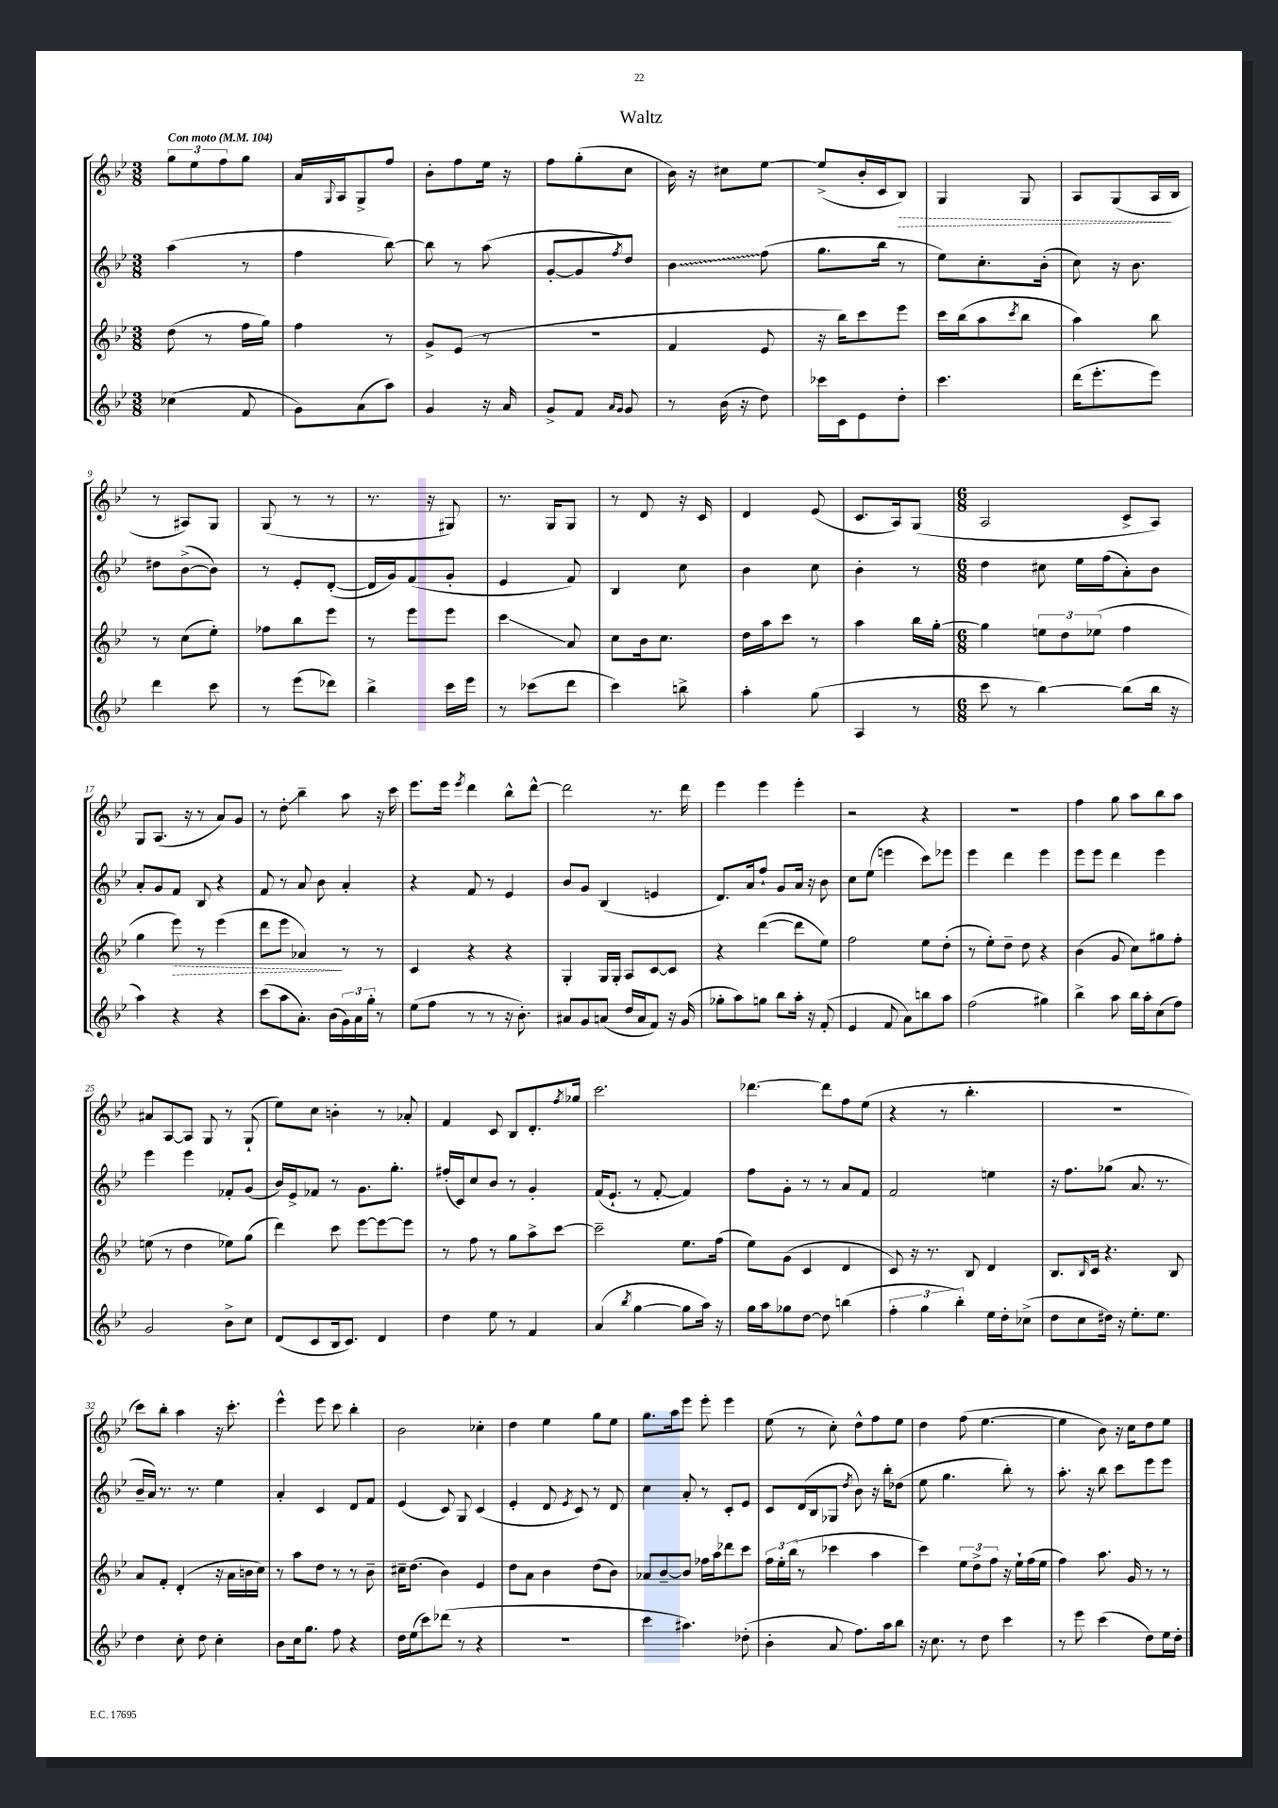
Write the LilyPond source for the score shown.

\header { title = "Waltz" }
<<
\new StaffGroup <<
\new Staff = "s0" {
    \clef treble \key bes \major \numericTimeSignature \time 3/8 \tempo "Con moto" 4 = 104
    \tuplet 3/2 { g''8 ees''8 f''8 } g''8 |
    a'16 \appoggiatura { g8 } a16 g8-> f''8 |
    bes'8-. f''8 ees''16 r16 |
    f''8 g''8-.( c''8 |
    bes'16) r16 cis''8 ees''8~ |
    ees''8->( bes'16-. c'16 \once \override Hairpin.style = #'dashed-line bes8\>) |
    g4 g8 |
    a8 g8( a16\! bes16 |
    r8 ais8) g8 |
    g8( r8 r8 |
    r8. r16 gis8) |
    r8. g16 g8 |
    r8 d'8 r16 c'16 |
    d'4 ees'8( |
    c'8. a16) g8( |
    \numericTimeSignature \time 6/8 a2 c'8-> a8) |
    g8 a8.( r16 r8 a'8) g'8 |
    r8 d''8-.\glissando bes''4-- a''8 r16 c'''16 |
    ees'''8. ees'''16 \acciaccatura { ees'''8 } d'''4 bes''8-^ d'''8~-^ |
    d'''2 r8. d'''16 |
    ees'''4 ees'''4 ees'''4-. |
    r2 r4 |
    R2. |
    f''4 g''8 a''8 bes''8 a''8 |
    ais'8 a8~ a8 g8 r8 g8-!( |
    ees''8) c''8 b'4-. r8 aes'8-. |
    f'4 c'8 bes8 d'8.-. \acciaccatura { f''8 } ges''16 |
    c'''2. |
    des'''4.~ des'''8 f''8 ees''8( |
    r4 r8 bes''4.-. |
    R2. |
    c'''8) bes''8-. a''4 r16 c'''8.-. |
    ees'''4-^ ees'''8 c'''8 bes''4-. |
    bes'2 ces''4-. |
    d''4 ees''4 g''8 ees''8 |
    g''8. a''16 ees'''8 ees'''8-. ees'''4 |
    ees''8( r8 c''8-.) d''8-^ f''8 ees''8 |
    d''4 f''8( ees''4.~ |
    ees''4 bes'8) r16 c''16 d''8 ees''8 \bar "|." |
}
\new Staff = "s1" {
    \clef treble \key bes \major \numericTimeSignature \time 3/8
    a''4( r8 |
    f''4 bes''8~) |
    bes''8 r8 a''8( |
    g'8~-. g'8 \acciaccatura { f''8 } d''8) |
    \once \override Glissando.style = #'zigzag bes'4\glissando f''8( |
    g''8. bes''16 r8 |
    ees''8) c''8.-. bes'16-.( |
    c''8) r16 bes'8. |
    dis''8 bes'8~->( bes'8) |
    r8 ees'8-. d'8~-.( |
    d'16 g'16) f'8( g'8-. |
    ees'4 f'8) |
    bes4 c''8 |
    bes'4 c''8 |
    bes'4-. r8 |
    \numericTimeSignature \time 6/8 d''4 cis''8 ees''16 f''16( a'8-.) bes'8 |
    a'8-. g'8 f'8 bes8 r4 |
    f'8 r8 a'8 bes'8 a'4-. |
    r4 f'8 r8 ees'4 |
    bes'8 g'8 bes4( e'4 |
    d'8.) a'16 f''8-! g'8 a'16 r16 bes'8 |
    c''8 ees''8( e'''4 c'''8) ees'''8 |
    ees'''4 d'''4 ees'''4 |
    ees'''8 ees'''8 d'''4 ees'''4 |
    ees'''4 ees'''4 fes'8-. g'8( |
    bes'16) ees'16-> fes'8 r8 g'8. g''8.-. |
    fis''16-.( c'16) c''8 bes'8 r8 g'4-. |
    f'16( ees'8.-! r8 f'8~-. f'4) |
    f''8 g'8-. r8 r8 a'8 f'8 |
    f'2 e''4 |
    r16 f''8. ges''8( a'8. r8. |
    bes'16-- a'16) r8. r8. ees''4 |
    a'4-. c'4 d'8 f'8 |
    ees'4( c'8) g8 c'4( |
    ees'4-. d'8 \acciaccatura { ees'8 } c'8) r8 d'8 |
    c''4 a'8-. r8 c'8-. ees'8 |
    c'8 d'16( bes16 ges8 \acciaccatura { d''8 } bes'8) r16 bes''16-. des''8( |
    ees''8 g''4. bes''8-.) r8 |
    a''8.-. r16 bes''8 c'''8 ees'''8 ees'''8 \bar "|." |
}
\new Staff = "s2" {
    \clef treble \key bes \major \numericTimeSignature \time 3/8
    d''8( r8 f''16 g''16) |
    f''4 r8 |
    g'8-> ees'8( r8 |
    R4. |
    f'4 ees'8 |
    r16 bes''16) c'''8 ees'''8 |
    c'''16 bes''16( a''8 \acciaccatura { c'''8 } bes''8 |
    a''4) bes''8 |
    r8 c''8( ees''8-.) |
    fes''8 bes''8 ees'''8 |
    r8 ees'''8 ees'''8 |
    c'''4\glissando a'8 |
    c''8 bes'16 c''8. |
    d''16 a''16 c'''8 r8 |
    a''4 bes''16 g''16~-. |
    \numericTimeSignature \time 6/8 g''4 \tuplet 3/2 { e''8 d''8 ees''8( } f''4 |
    g''4 \once \override Hairpin.style = #'dashed-line ees'''8\>) r8 ees'''4( |
    d'''8 ees'''8 aes'4\!) r8 r8 |
    c'4 r4 r4 |
    g4-. g16 g16-. a8 c'8~ c'8 |
    r4 d'''4~( d'''8 ees''8) |
    f''2 ees''8 d''8-.( |
    r8 ees''8-.) d''8-- d''8 r4 |
    bes'4( g'8 c''8) gis''8 f''8-. |
    e''8( r8 d''4 ees''8) g''8( |
    d'''4) c'''8 ees'''8~ ees'''8~ ees'''8 |
    r8 f''8 r8 g''8 a''8-> c'''8~ |
    c'''2-- ees''8. f''16( |
    ees''8) g'8( c'4 d'4 |
    c'8) r16 r8. bes8 d'4 |
    bes8. \grace { bes16 } c'16 r4. bes8 |
    a'8 f'8-. d'4-.( r16 a'16 b'16 c''16) |
    r8 a''8 d''8 r8 r8 bes'8-- |
    cis''16-- d''8.( bes'4) ees'4 |
    d''8 a'8 bes'4 d''8( bes'8) |
    aes'8 bes'8~-- bes'8 fes''16 a''16 des'''8 c'''8 |
    \tuplet 3/2 { f''16 ees''16-. bes''16( } r8 ces'''4 a''4 |
    c'''4) \tuplet 3/2 { ees''8 d''8-> f''8 } r16 ees''16-! f''16( ees''16 |
    f''4) a''8. g'16 r8 r8 \bar "|." |
}
\new Staff = "s3" {
    \clef treble \key bes \major \numericTimeSignature \time 3/8
    ces''4( f'8 |
    g'8) a'8( a''8) |
    g'4 r16 a'16 |
    g'8-> f'8 \grace { a'16 g'16 } g'8 |
    r8 bes'16( r16 d''8) |
    ces'''16 c'16 ees'8 d''8-. |
    c'''4. |
    d'''16( ees'''8.-. ees'''8) |
    d'''4 c'''8 |
    r8 ees'''8( des'''8) |
    bes''4-> c'''16 ees'''16 |
    r8 ces'''8( d'''8 |
    c'''4) b''8-> |
    a''4-. g''8( |
    a4 r8 |
    \numericTimeSignature \time 6/8 c'''8 r8 bes''4~) bes''8( bes''16 r16 |
    a''4) r4 r4 |
    c'''8( a''8 a'8.-.) bes'16( \tuplet 3/2 { g'16) a'16 g''16-. } r8 |
    ees''8( f''8 r8 r8 r16 bes'8.-.) |
    ais'8 g'8 a'8( d''16 a'16 f'8) r16 g'16( |
    ges''8-. a''8) g''8 bes''8 a''16-. r16 f'8-.( |
    ees'4 f'8 a'8) b''8 a''8 |
    f''2( gis''4) |
    bes''4-> a''8 bes''16 a''16-. c''8( f''8) |
    g'2 bes'8-> c''8 |
    d'8( c'8 bes16 c'8.) d'4 |
    d''4 ees''8 r8 f'4 |
    a'4( \acciaccatura { bes''8 } g''4~ g''8 a''16) r16 |
    g''16 a''16 ges''8 d''8~ d''8 b''4( |
    \tuplet 3/2 { f''4-. g''4 bes''4-.) } ees''16 d''16-. ces''8->( |
    d''8 c''8 dis''16) r16 ees''8.-. ees''8. |
    d''4 c''8-. d''8 c''4-. |
    bes'8 c''16 g''8. f''8 r4 |
    d''16 ees''16( c'''8) des'''8( r8 r4 |
    R2. |
    c'''4 ais''4.) des''8-.( |
    bes'4-. a'8 f''8.) a''16 bes''8 |
    r16 c''8. r8 d''8 c'''4 |
    r8 ees'''8 c'''4( d''8) ees''16 d''16-. \bar "|." |
}
>>
>>
